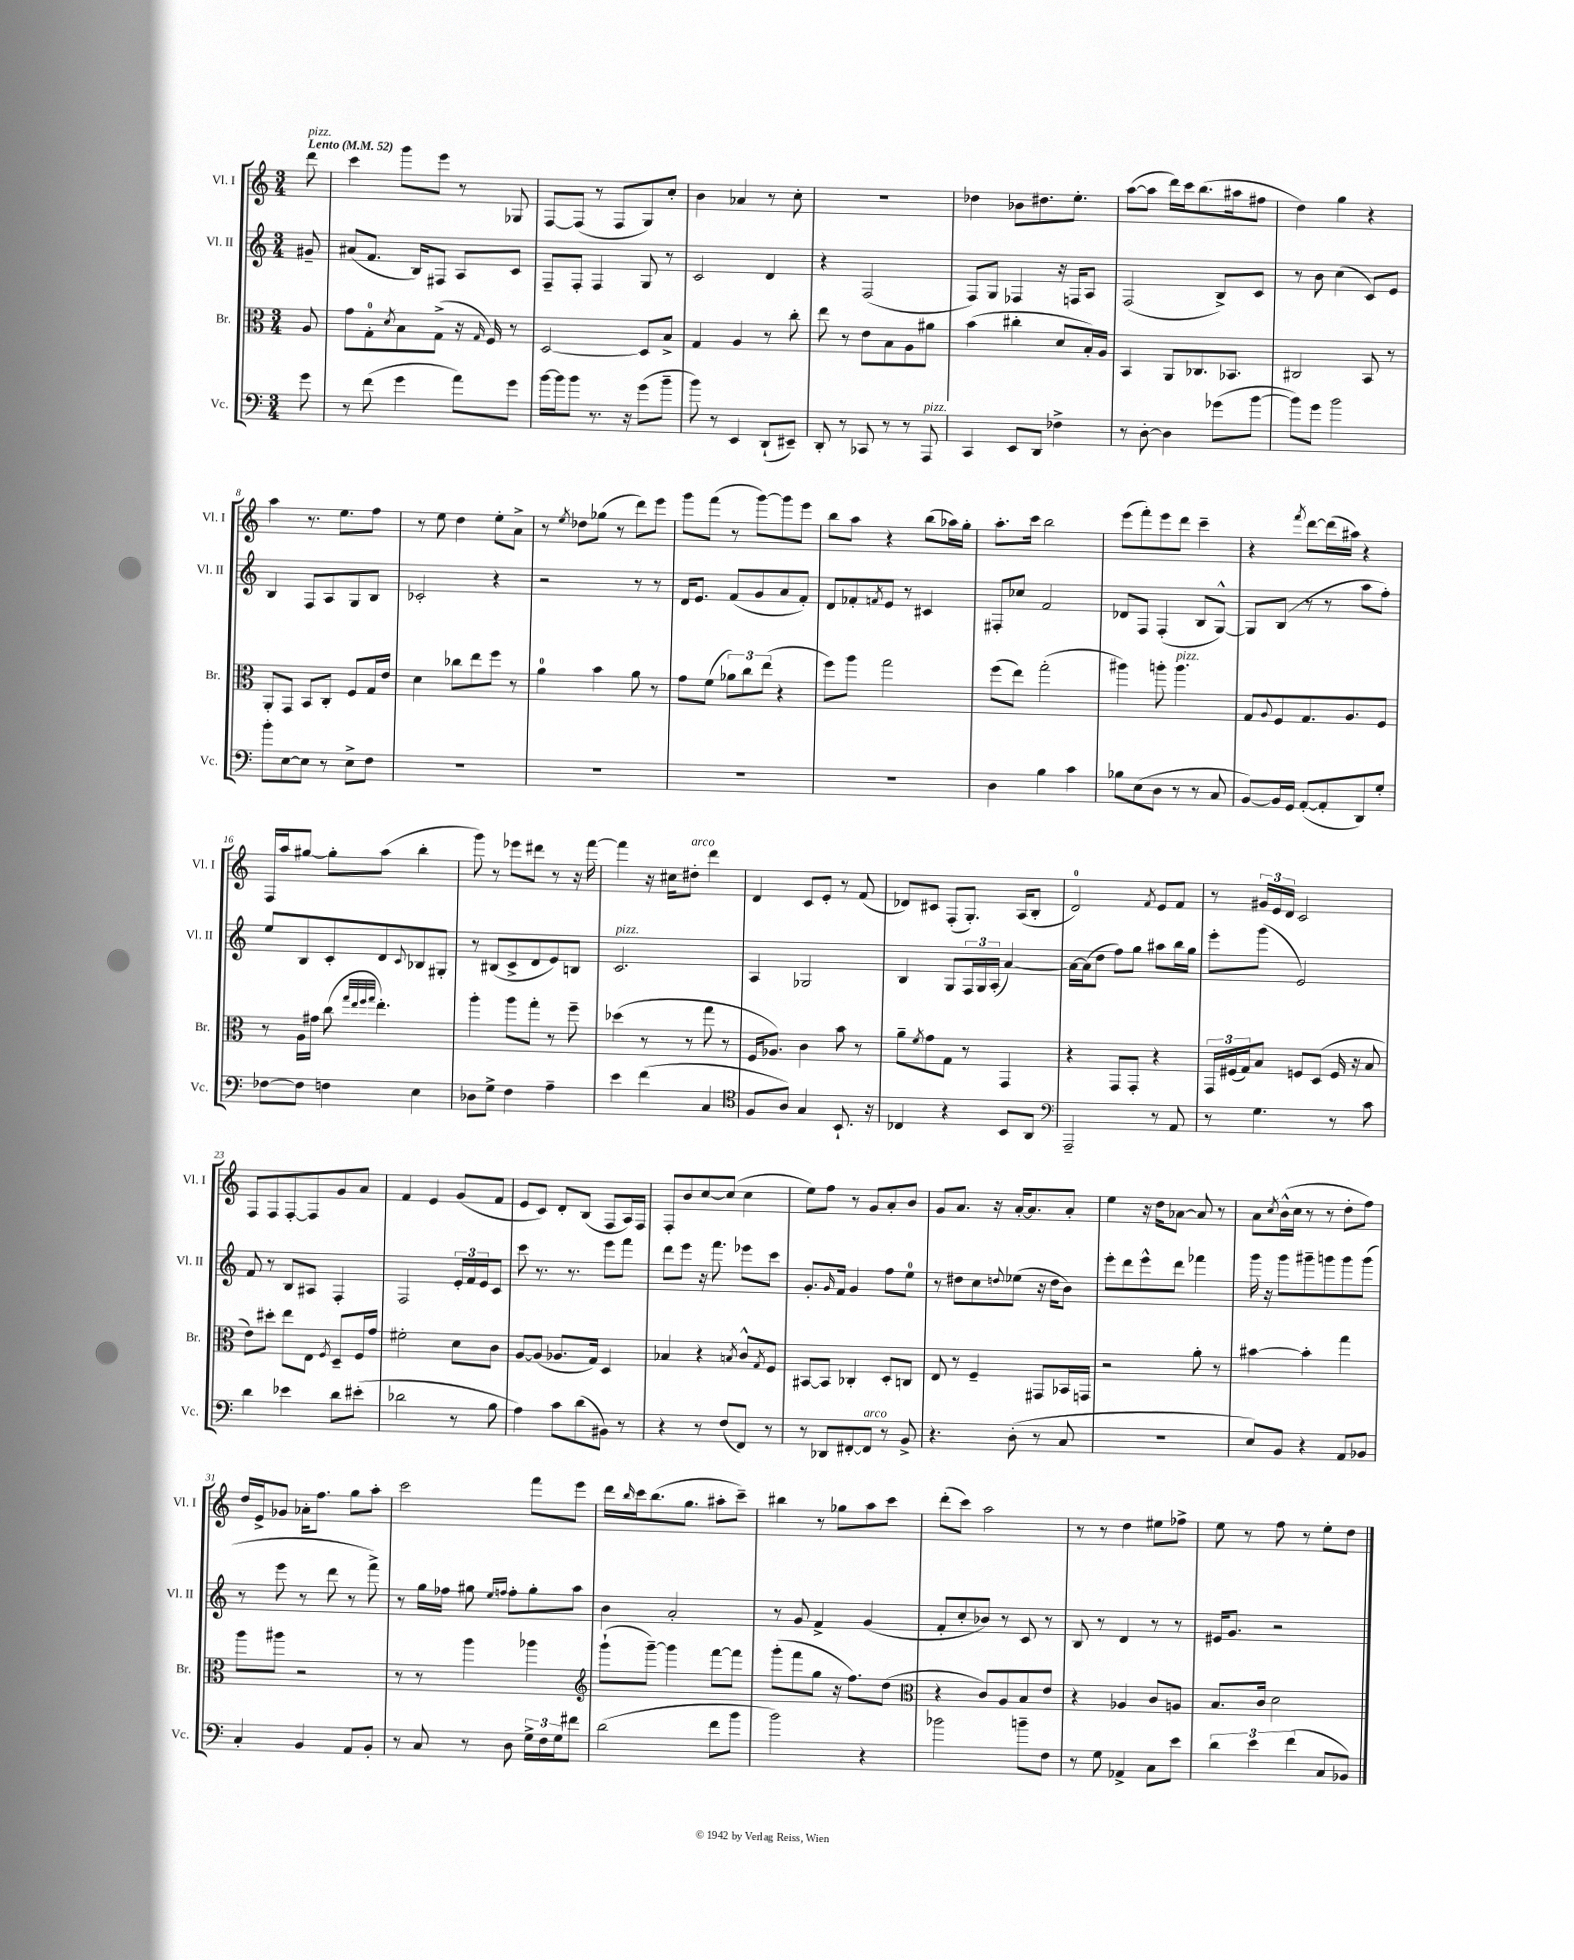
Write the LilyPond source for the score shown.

<<
\new StaffGroup <<
\new Staff = "s0" \with { instrumentName = "Vl. I" shortInstrumentName = "Vl. I" } {
    \clef treble \key c \major \numericTimeSignature \time 3/4 \partial 8 \tempo "Lento" 4 = 52
    d'''8^\markup { \italic "pizz." } |
    c'''4 g'''8 e'''8 r8 ges8 |
    f8~ f8( r8 f8 g8) c''8-. |
    b'4 aes'4 r8 c''8-. |
    R2. |
    des''4 bes'8 dis''8. e''8.-. |
    a''8~( a''8 d'''16) c'''16 b''8.( ais''16 fis''8 |
    d''4) g''4 r4 |
    a''4 r8. e''8. f''8 |
    r8 e''8 d''4 e''8-. a'8-> |
    r8 \acciaccatura { e''8 } des''8 ges''8( r8 d'''8) e'''8 |
    g'''8 f'''8( r8 g'''8~) g'''8 e'''8 |
    b''8 a''8 r4 b''8( aes''16) g''16-. |
    a''8.-. c'''16 b''2 |
    e'''8( f'''8-.) e'''8 d'''8 c'''4-- |
    r4 \acciaccatura { f'''8 } d'''8~ d'''16( ais''16) r4 |
    f16 a''16 gis''8~ gis''8-. a''8( b''4-. |
    g'''8) r8 ees'''8 dis'''8 r8 r16 f'''16~ |
    f'''4 r16 cis''16 dis''8-.^\markup { \italic "arco" } d'''4 |
    d'4 c'8 e'8-. r8 f'8( |
    des'8) cis'8 f8-.( g8.-.) a16( b8-. |
    d'2-0) \acciaccatura { f'8 } e'8 f'8 |
    r8 \tuplet 3/2 { gis'16 e'16 d'16 } c'2 |
    f8 f8 f8~-. f8 g'8 a'8 |
    f'4 e'4 g'8( f'8 |
    e'8 c'8) d'8-. b8( f8 a16) f16 |
    f8-. b'8 c''8~ c''8( c''4 |
    e''8) f''8 r8 g'8 a'8-. b'8 |
    g'8 a'8. r16 a'16~-. a'8. a'8-. |
    e''4 r16 d''16 aes'8~ aes'8 r8 |
    a'8 \acciaccatura { c''8 } b'16-^( c''16 r8 r8 d''8-. f''8) |
    d''16 e'16-> ges'8 aes'16-. f''8. g''8 a''8-. |
    c'''2 f'''8 e'''8 |
    d'''16 \grace { b''16 } c'''16 b''8.( g''8. ais''8-. c'''8--) |
    bis''4 r8 ges''8 a''8 c'''8 |
    d'''8-.( c'''8) a''2 |
    r8 r8 d''4 eis''8 fes''8-> |
    e''8 r8 f''8 r8 e''8-. d''8 \bar "|." |
}
\new Staff = "s1" \with { instrumentName = "Vl. II" shortInstrumentName = "Vl. II" } {
    \clef treble \key c \major \numericTimeSignature \time 3/4 \partial 8
    gis'8-- |
    ais'8( f'8. b16) fis8 a8 c'8 |
    f8-- f8-. f4 g8 r8 |
    c'2 d'4 |
    r4 f2( |
    f8) g8 fes4 r16 f16 a8 |
    f2( b8->) c'8 |
    r8 b'8 c''4( c'8) e'8 |
    b4 f8 a8 g8 b8 |
    ces'2-. r4 |
    r2 r8 r8 |
    d'16 e'8. f'8( g'8 a'8 f'8-.) |
    d'8 fes'8-. \acciaccatura { f'8 } e'8 r8 cis'4 |
    fis8-. ces''8 f'2 |
    des'8 f8 f4-.( b8 g8~-^) |
    g8 b8( r8 r8 a''8 f''8-.) |
    e''8 b8 c'8-. d'8 \appoggiatura { c'8 } bes8 gis8-. |
    r8 bis8( c'8-> d'8 e'8) b8 |
    c'2.^\markup { \italic "pizz." } |
    a4 ges2 |
    b4 g8 \tuplet 3/2 { f16 g16 a16-.( } a'4~) |
    a'16~ a'16( d''8 f''8) g''8 ais''8 b''16 g''16 |
    e'''8-. g'''8( e'2) |
    f'8 r8 b8 ais8 f4-. |
    f2 \tuplet 3/2 { e'16-. f'16 e'16 } c'8 |
    c'''8 r8. r8. e'''8 f'''8 |
    d'''8 e'''8 r16 f'''8. ees'''8 c'''8 |
    g'8.-. \grace { g'16 } f'16 g'4 f''8 e''8-0 |
    r8 dis''8 c''8 \appoggiatura { d''8 } ees''8( r16 d''16 b'8) |
    e'''8-. d'''8 e'''8-^ d'''8 fes'''4 |
    g'''16 r16 g'''8 gis'''8-- g'''8 g'''8 g'''8( |
    r8 e'''8 r8 d'''8 r8 f'''8->) |
    r8 g''16 fes''16 gis''8 \grace { e''16 f''16 } f''8-. gis''8-. a''8 |
    b'4 a'2-. |
    r8 g'8 f'4-> g'4( |
    f'8-. c''8-. bes'8) r8 c'8 r8 |
    b8 r8 d'4 r8 r8 |
    eis'16 g'8. r2 \bar "|." |
}
\new Staff = "s2" \with { instrumentName = "Br." shortInstrumentName = "Br." } {
    \clef alto \key c \major \numericTimeSignature \time 3/4 \partial 8
    a8 |
    g'8 g8-0-. \acciaccatura { d'8 } b8 g8->( r16 \grace { g16 } f16) r8 |
    d2~ d8 b8-> |
    g4 a4 r8 c''8-. |
    e''8 r8 e'8 b8 a8 ais'8 |
    b'4( cis''4-. d'8 b16-.) a16 |
    b,4 a,8 ces8. bes,8. |
    cis2 b,8 r8 |
    a,8-. g,8 b,8 c8-. f8 g16 e'16 |
    d'4 ces''8 e''8 f''8 r8 |
    a'4-0 b'4 a'8 r8 |
    g'8 f'8( \tuplet 3/2 { aes'8) c''8 e''8( } r4 |
    f''8) a''8 g''2 |
    f''8( e''8) g''2-.( |
    ais''4) a''8-. a''4.^\markup { \italic "pizz." } |
    g8 \appoggiatura { a8 } f8 g8. a8. f8 |
    r8 a16 gis'16 c''8( \grace { g''32 e''32 f''32 g''32 } e''4.-.) |
    a''4-. a''8 g''8-. r8 f''8-- |
    des''4( r8 r8 g''8 r8 |
    f16 aes8.) c'4 b'8 r8 |
    a'8-- \acciaccatura { f'8 } g'8 g8 r8 g,4 |
    r4 g,8 g,8-. r4 |
    \tuplet 3/2 { g,16 fis16( g16) } b8 f8 d8( f16 r16 b8 |
    e'8) dis''8-. e''8 e8 \acciaccatura { f8 } d8-- f16 g'16 |
    fis'2-. d'8 c'8 |
    a8~ a8( aes8. g16) d4 |
    bes4 r4 \acciaccatura { b8 } c'8-^ \acciaccatura { g8 } f8 |
    bis,8~ bis,8 ces4-. d8-. c8 |
    e8 r8 f4-- gis,8 bes,16 g,16 |
    r2 a'8-. r8 |
    bis'4~ bis'4-. g''4 |
    a''8 ais''8 r2 |
    r8 r8 a''4 aes''4 |
    \clef treble g'''8-!( g'''8~--) g'''4 f'''8~ f'''8 |
    g'''8-.( f'''8 g''8 r16 f''8.) d''8( |
    \clef alto r4 c'8) a8 b8 e'8 |
    r4 aes4 c'8 a8 |
    b8. c'16 d'2 \bar "|." |
}
\new Staff = "s3" \with { instrumentName = "Vc." shortInstrumentName = "Vc." } {
    \clef bass \key c \major \numericTimeSignature \time 3/4 \partial 8
    g'8 |
    r8 f'8( g'4 a'8) g'8 |
    b'16~ b'16 b'8 r8. r16 g'8( b'8-- |
    b'8) r8 e,4 d,8-!( eis,8--) |
    d,8-. r8 ces,8 r8 r8 a,,8^\markup { \italic "pizz." } |
    c,4 e,8 d,8 fes4-> |
    r8 d8~-. d4 ges'8( b'8~ |
    b'8) g'8 b'2 |
    b'8-. e8~ e8 r8 e8-> f8 |
    R2. |
    R2. |
    R2. |
    R2. |
    d4 b4 c'4 |
    bes8 e8( d8 r8 r8 c8 |
    b,8~) b,16 g,16 a,8~-.( a,8-. d,8) g8-. |
    fes8~ fes8 f4 e4 |
    des8 g8-> f4 a4-- |
    e'4 f'4( c4 |
    \clef tenor f8 a8) g4 b,8.-! r16 |
    ces4 r4 b,8 a,8 |
    \clef bass a,,2-- r8 a,8 |
    r8 g4. r8 c'8 |
    d'4 ees'4 d'8 eis'8-.( |
    des'2 r8 b8 |
    a4) c'8 d'8( bis,8) r8 |
    r4 r8 f8( f,8) r8 |
    r8 des,8 fis,8~-. fis,8^\markup { \italic "arco" } r8 b,8-> |
    r4. d8-.( r8 c8 |
    R2. |
    e8) b,8 r4 a,8 bes,8 |
    c4-. b,4 a,8 b,8-. |
    r8 c8 r8 d8 \tuplet 3/2 { g16-> f16 g16 } fis'8 |
    d'2( f'8 b'8 |
    b'2) r4 |
    bes'2 b'8-- f8 |
    r8 g8 aes,4-> c8 e'8 |
    \tuplet 3/2 { d'4 e'4 f'4( } c8 bes,8) \bar "|." |
}
>>
>>
